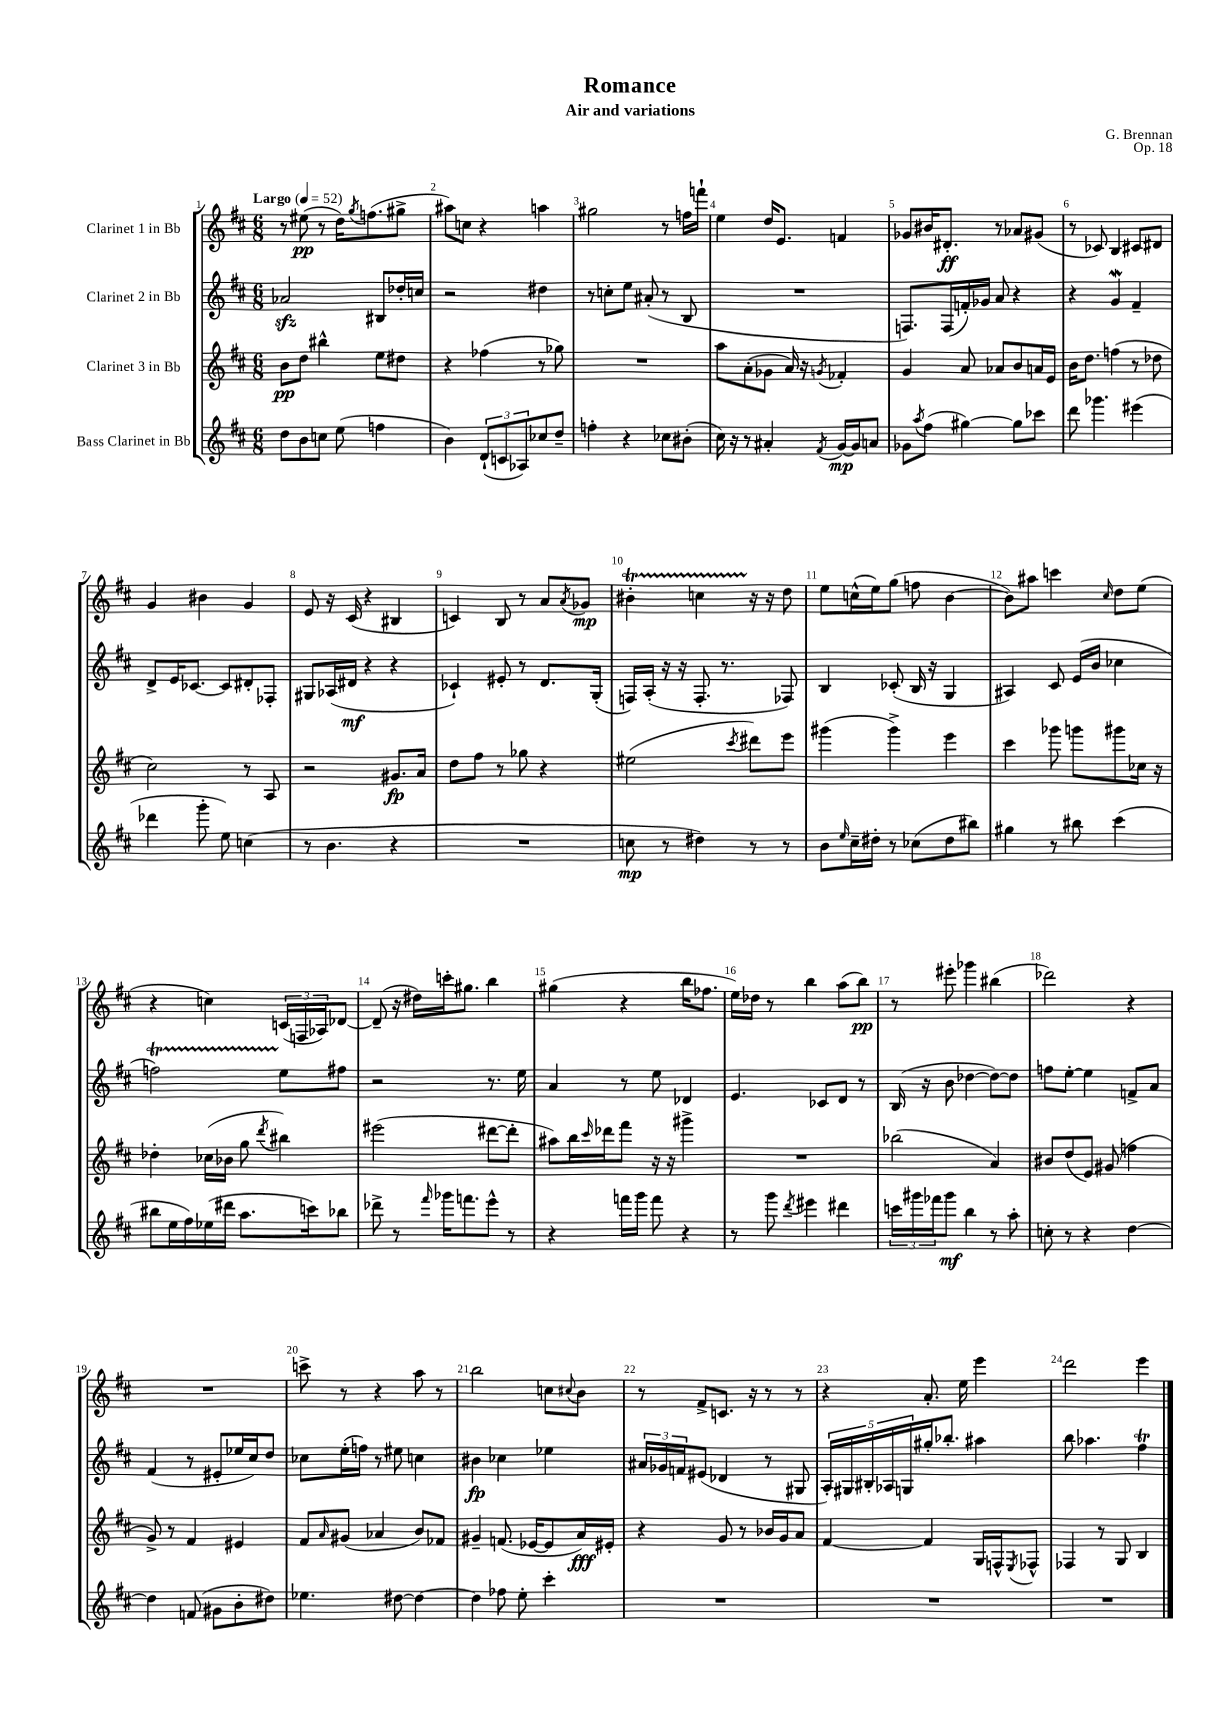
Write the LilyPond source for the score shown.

\header { title = "Romance" composer = "G. Brennan" subtitle = "Air and variations" opus = "Op. 18" }
<<
\new StaffGroup <<
\new Staff = "s0" \with { instrumentName = "Clarinet 1 in Bb" } {
    \clef treble \key d \major \numericTimeSignature \time 6/8 \tempo "Largo" 4 = 52
    r8 eis''8\pp( r8 d''16) \acciaccatura { g''8 } f''8.( gis''8-> |
    ais''8) c''8 r4 a''4 |
    gis''2 r8 f''16 f'''16-! |
    e''4 d''16 e'8. f'4 |
    ges'8 bis'16 dis'8.-.\ff r8 aes'8 gis'8( |
    r8 ces'8) b4 cis'8 dis'8 |
    g'4 bis'4 g'4 |
    e'8 r16 cis'16( r4 bis4 |
    c'4) b8 r8 a'8 \acciaccatura { a'8 } ges'8\mp |
    bis'4-.\startTrillSpan c''4 r16\stopTrillSpan r16 d''8 |
    e''8 c''16-^( e''16) g''8( f''8 b'4~ |
    b'8) ais''8 c'''4 \grace { cis''16 } d''8 e''8( |
    r4 c''4) \tuplet 3/2 { c'16( f16 aes16) } des'8~ |
    des'8--( r16 dis''16) c'''16-. gis''8. b''4 |
    gis''4( r4 b''16 fes''8. |
    e''16) des''16 r8 b''4 a''8( b''8\pp) |
    r8 eis'''8-. ges'''4 bis''4( |
    des'''2) r4 |
    R2. |
    c'''8-> r8 r4 a''8 r8 |
    b''2 c''8 \appoggiatura { cis''8 } b'8 |
    r8 fis'8-> c'8. r16 r8 r8 |
    r4 a'8.-. e''16 e'''4 |
    d'''2 e'''4 \bar "|." |
}
\new Staff = "s1" \with { instrumentName = "Clarinet 2 in Bb" } {
    \clef treble \key d \major \numericTimeSignature \time 6/8
    aes'2\sfz bis8 des''16-. c''16 |
    r2 dis''4 |
    r8 c''8-. e''8 ais'8-.( r8 b8 |
    R2. |
    f8.) f16( f'16-.) ges'16 a'8 r4 |
    r4 g'4\mordent fis'4-- |
    d'8-> e'16 ces'8.~ ces'8 dis'8-. fes8-. |
    gis8 aes16( dis'16\mf r4 r4 |
    ces'4-!) eis'8-. r8 d'8. g16-.( |
    f16) a16-.( r16 r16 f8.-. r8. fes8) |
    b4 ces'8-.( b16 r16 g4 |
    ais4) cis'8 e'16( b'16 ces''4 |
    f''2\startTrillSpan) e''8\stopTrillSpan fis''8 |
    r2 r8. e''16 |
    a'4 r8 e''8 des'4 |
    e'4. ces'8 d'8 r8 |
    b16( r16 b'8 des''4~ des''8~) des''8 |
    f''8 e''8~-. e''4 f'8-> a'8 |
    fis'4( r8 eis'8-. ees''16 cis''16) d''8 |
    ces''8 e''16-.( f''16) r8 eis''8 c''4 |
    bis'4\fp ces''4 ees''4 |
    \tuplet 3/2 { ais'16 ges'16 f'16 } eis'8( des'4 r8 gis8 |
    \tuplet 5/4 { a16-.) gis16 bis16-. aes16 g16 } gis''16-. bes''8.-. ais''4 |
    b''8 aes''4. fis''4\trill \bar "|." |
}
\new Staff = "s2" \with { instrumentName = "Clarinet 3 in Bb" } {
    \clef treble \key d \major \numericTimeSignature \time 6/8
    b'8\pp d''8 bis''4-^ e''8 dis''8 |
    r4 fes''4( r8 ges''8) |
    R2. |
    a''8 a'8-.( ges'8 a'16) r16 \acciaccatura { g'8 } fes'4-. |
    g'4 a'8 aes'8 b'8 a'16 e'16 |
    b'16 d''8. f''4( r8 des''8 |
    cis''2) r8 a8 |
    r2 gis'8.\fp a'16 |
    d''8 fis''8 r8 ges''8 r4 |
    eis''2( \acciaccatura { cis'''8 } dis'''8) e'''8 |
    gis'''4( gis'''4->) e'''4 |
    cis'''4 ges'''8 g'''8 gis'''8 ces''16 r16 |
    des''4-. ces''16( bes'16 g''8 \acciaccatura { d'''8 } bis''4) |
    eis'''2( dis'''8~ dis'''8-. |
    ais''8) b''16 \grace { cis'''16 } des'''16 fis'''8 r16 r16 gis'''4-> |
    R2. |
    bes''2( a'4) |
    bis'8 d''8( e'8) gis'8( f''4 |
    g'8->) r8 fis'4 eis'4 |
    fis'8 \grace { a'16 } gis'8( aes'4 b'8) fes'8 |
    gis'4-- f'8.( ees'16~ ees'8 a'16\fff) eis'16-. |
    r4 g'8 r8 bes'16 g'16 a'8 |
    fis'4~ fis'4 g16 f16-^ \acciaccatura { e8 } fes8-^ |
    fes4 r8 g8 b4 \bar "|." |
}
\new Staff = "s3" \with { instrumentName = "Bass Clarinet in Bb" } {
    \clef treble \key d \major \numericTimeSignature \time 6/8
    d''8 b'8 c''8 e''8( f''4 |
    b'4) \tuplet 3/2 { d'8-!( c'8 aes8) } ces''8 d''8-- |
    f''4-. r4 ces''8 bis'8-.( |
    cis''16) r16 r8 ais'4-. \acciaccatura { fis'8 } g'16~\mp g'16 a'8 |
    ges'8 \acciaccatura { a''8 } fis''8( gis''4~) gis''8 ces'''8 |
    d'''8 ges'''4. eis'''4( |
    des'''4 g'''8-. e''8) c''4( |
    r8 b'4. r4 |
    R2. |
    c''8\mp r8 dis''4) r8 r8 |
    b'8 \grace { e''16 } cis''16-- dis''16-. r8 ces''8( dis''8 bis''8) |
    gis''4 r8 bis''8 cis'''4( |
    bis''8 e''16 fis''16) ees''16( dis'''16 a''8. c'''16) bes''8 |
    des'''8-> r8 \grace { fis'''16 } ges'''16 f'''8. e'''8-^ r8 |
    r4 f'''16 g'''16 f'''8 r4 |
    r8 g'''8 \acciaccatura { d'''8 } eis'''4 dis'''4 |
    \tuplet 3/2 { c'''16 gis'''16 fes'''16 } gis'''8\mf b''4 r8 a''8-. |
    c''8-. r8 r4 d''4~ |
    d''4 f'8( gis'8 b'8-. dis''8) |
    ees''4. dis''8~ dis''4~ |
    dis''4 fes''8 e''8-. cis'''4-. |
    R2. |
    R2. |
    R2. \bar "|." |
}
>>
>>
\layout { \context { \Score \override BarNumber.break-visibility = ##(#f #t #t) barNumberVisibility = #all-bar-numbers-visible } }
